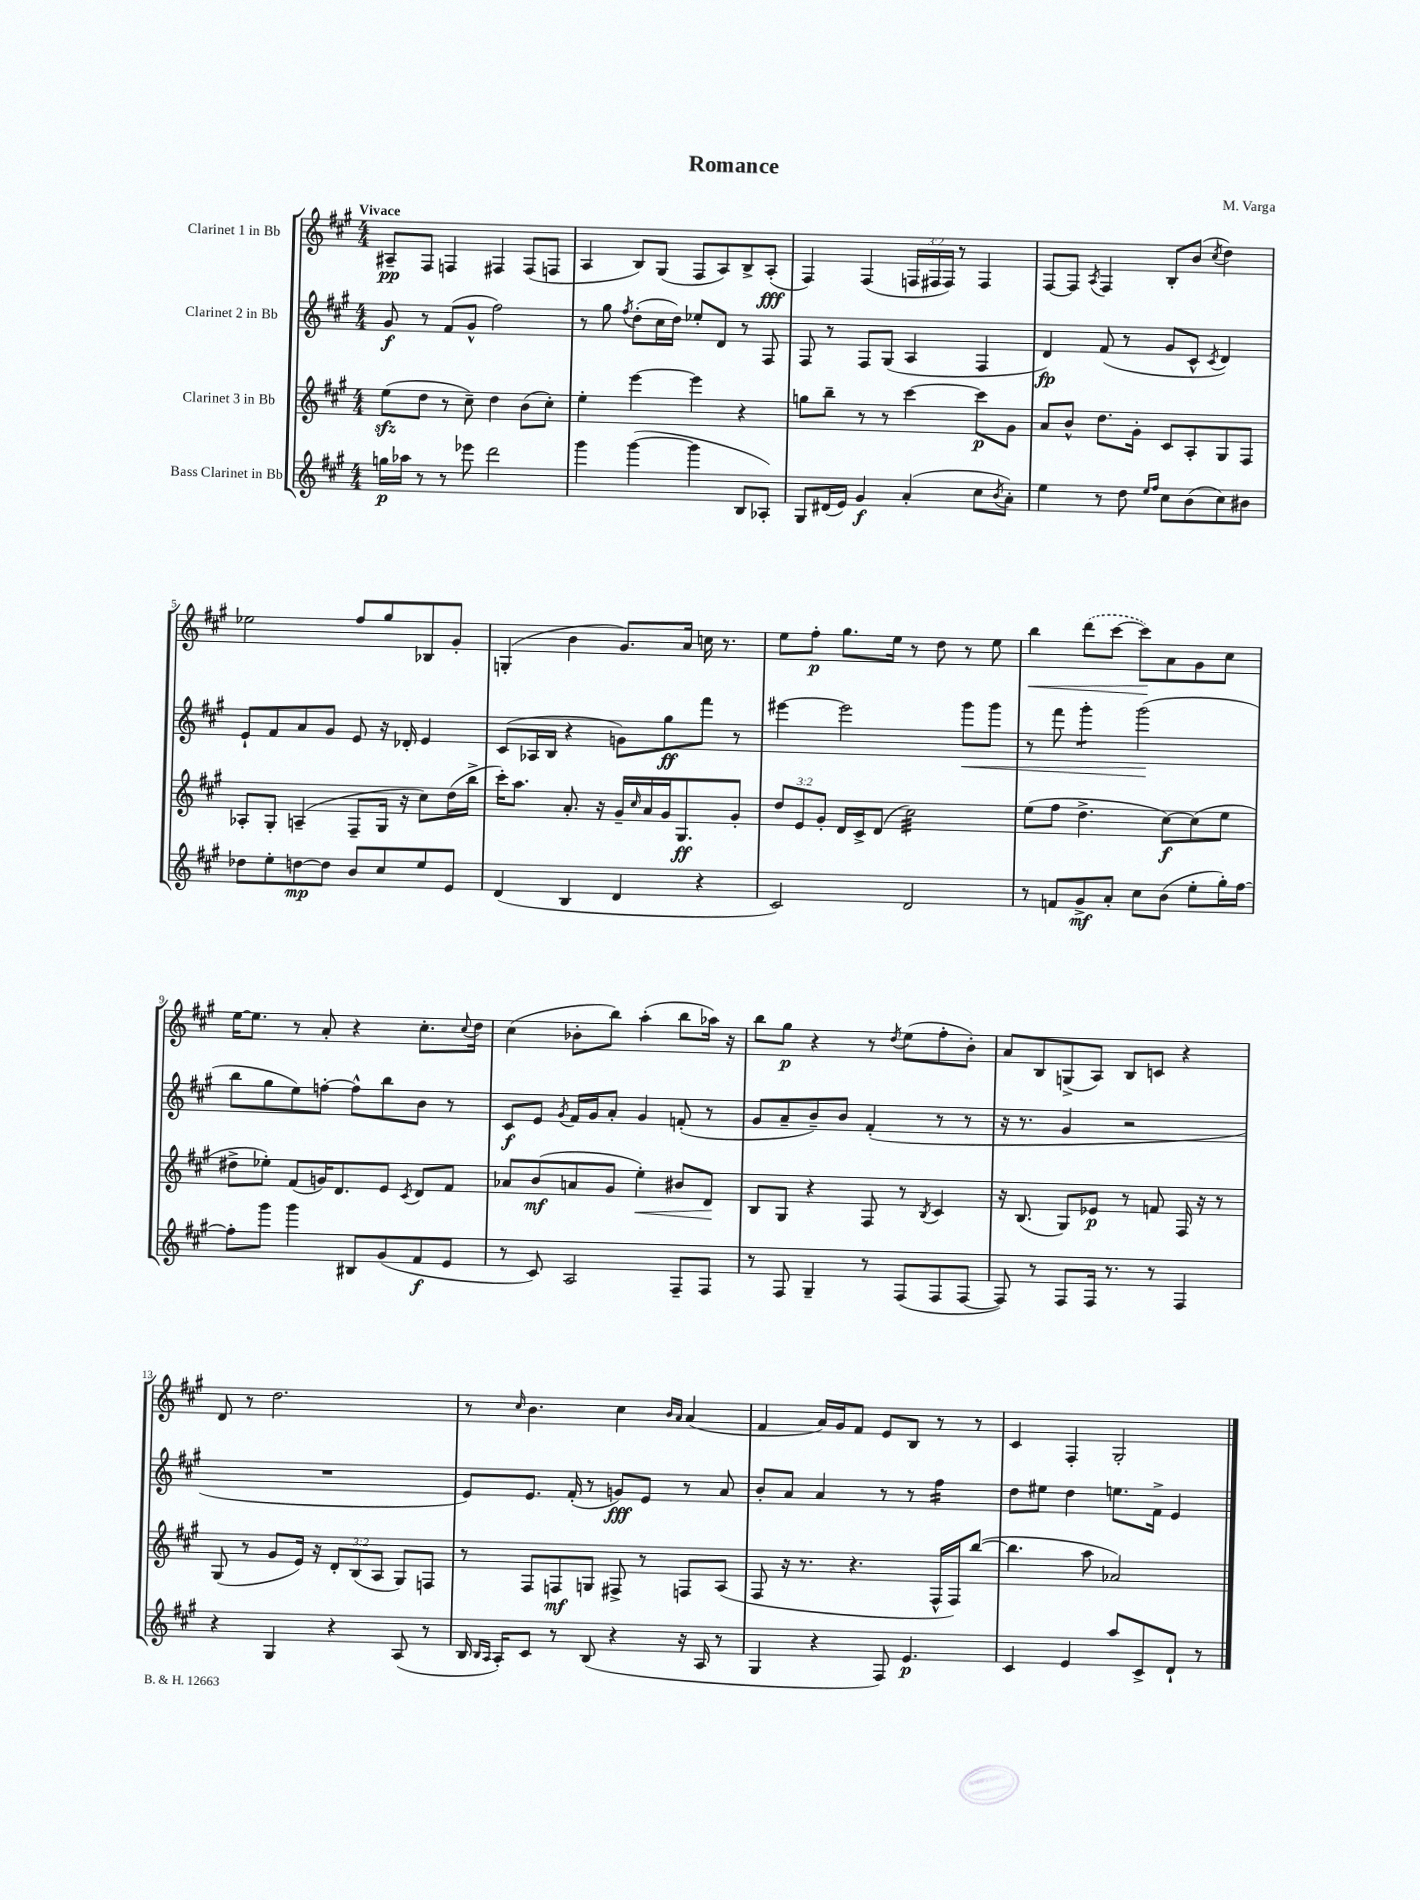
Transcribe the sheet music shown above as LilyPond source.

\header { title = "Romance" composer = "M. Varga" }
<<
\new StaffGroup <<
\new Staff = "s0" \with { instrumentName = "Clarinet 1 in Bb" } {
    \clef treble \key a \major \numericTimeSignature \time 4/4 \override Staff.TupletNumber.text = #tuplet-number::calc-fraction-text \tempo "Vivace"
    ais8--\pp fis8 f4 fis4 fis8( f8 |
    a4 b8) gis8( fis8 a8) b8-> a8-.\fff( |
    fis4) fis4( \tuplet 3/2 { f16 fis16 fis16) } r8 fis4 |
    fis8~ fis8 \acciaccatura { a8 } fis4 b8-. b'8( \acciaccatura { cis''8 } d''4) |
    ees''2 fis''8 gis''8 bes8 gis'8-. |
    g4-.( b'4 gis'8.) a'16 c''16 r8. |
    e''8 fis''8-.\p gis''8. e''16 r8 d''8 r8 e''8 |
    b''4\< \once \slurDashed d'''8( cis'''8~ cis'''8\!) a'8 gis'8 cis''8 |
    e''16~ e''8. r8 a'8-. r4 cis''8.-. \appoggiatura { cis''8 } d''16 |
    cis''4( bes'8-. b''8) a''4-.( b''8 aes''16) r16 |
    b''8 gis''8\p r4 r8 \acciaccatura { d''8 } e''8( fis''8-. b'8-.) |
    a'8 b8 g8->( a8) b8 c'8 r4 |
    d'8 r8 d''2. |
    r8 \grace { cis''16 } b'4. cis''4 \grace { b'16 a'16 } a'4( |
    fis'4 a'16) gis'16 fis'8 e'8 b8 r8 r8 |
    cis'4 fis4-. gis2-. \bar "|." |
}
\new Staff = "s1" \with { instrumentName = "Clarinet 2 in Bb" } {
    \clef treble \key a \major \numericTimeSignature \time 4/4
    gis'8\f r8 fis'8( gis'8-^ fis''2) |
    r8 gis''8 \acciaccatura { fis''8 } d''8-.( cis''16 d''16) ees''8-. d'8 r8 fis8 |
    fis8 r8 fis8 gis8( a4 fis4 |
    d'4\fp) fis'8( r8 gis'8 cis'8-^ \acciaccatura { cis'8 } d'4) |
    e'8-! fis'8 a'8 gis'8 e'8 r16 des'16-. e'4 |
    cis'8( aes16 b16 r4 g'8) gis''8\ff fis'''8 r8 |
    eis'''4~ eis'''2 gis'''8\< gis'''8 |
    r8 fis'''8 gis'''4:8-. gis'''2\!( |
    b''8 gis''8 e''8) f''8~-. f''8-^ b''8 b'8 r8 |
    cis'8\f e'8 \acciaccatura { gis'8 } fis'16 gis'16 a'8-. gis'4 f'8-.( r8 |
    gis'8 a'8-- b'8--) b'8 fis'4-.( r8 r8 |
    r16 r8. gis'4 r2 |
    R1 |
    e'8) e'8. fis'16-.( r8 g'8\fff) e'8 r8 a'8 |
    b'8-. a'8 a'4 r8 r8 fis''4:16 |
    d''8 eis''8 d''4 e''8. fis'16-> e'4 \bar "|." |
}
\new Staff = "s2" \with { instrumentName = "Clarinet 3 in Bb" } {
    \clef treble \key a \major \numericTimeSignature \time 4/4 \override Staff.TupletNumber.text = #tuplet-number::calc-fraction-text
    e''8\sfz( d''8 r8 cis''8--) d''4 b'8( cis''8-.) |
    e''4-. e'''4~ e'''4 r4 |
    g''8 b''8-- r8 r8 cis'''4~ cis'''8\p gis'8 |
    a'8 b'8-^ d''8. gis'16-. cis'8 a8-. gis8 fis8 |
    aes8-. gis8-. a4--( fis8-- gis16 r16 cis''8) d''16( b''16-> |
    cis'''16-.) a''8. a'8.-. r16 gis'16-- \grace { cis''16 } a'16 gis'16 gis8.\ff gis'8-. |
    \tuplet 3/2 { d''8 e'8 gis'8-. } d'16 cis'16-> d'8( cis''2:32) |
    e''8( fis''8 d''4.-> cis''8~\f) cis''8( e''8 |
    dis''8-> ees''8-.) fis'8( g'16) d'8. e'8 \acciaccatura { cis'8 } d'8 fis'8 |
    aes'8 b'8\mf( a'8 gis'8 e''4-.\<) bis'8 d'8\! |
    b8 gis8 r4 fis8 r8 \acciaccatura { b8 } cis'4 |
    r16 b8.( gis8) ees'8\p r8 f'8 fis16 r16 r8 |
    gis8( r8 gis'8 e'16) r16 \tuplet 3/2 { d'8-. b8( a8 } gis8) f8 |
    r8 fis8 f8\mf g8 fis8-> r8 f8 a8( |
    fis8 r16 r8. r4. fis16-^ fis16) b''8~( |
    b''4. a''8 aes'2) \bar "|." |
}
\new Staff = "s3" \with { instrumentName = "Bass Clarinet in Bb" } {
    \clef treble \key a \major \numericTimeSignature \time 4/4
    g''16\p aes''16 r8 r8 ees'''8 d'''2 |
    gis'''4 gis'''4~( gis'''4 b8 aes8-.) |
    gis8 dis'16( e'16) gis'4\f a'4-.( cis''8 \acciaccatura { b'8 } a'8-.) |
    e''4 r8 d''8 \grace { e''16 fis''16 } cis''8 b'8( cis''8) bis'8 |
    des''8 e''8-. d''8~\mp d''8 b'8 cis''8 e''8 e'8 |
    d'4( b4 d'4 r4 |
    cis'2) d'2 |
    r8 f'8 gis'8->\mf a'8-. cis''8 b'8( e''8-. gis''16-.) fis''16~ |
    fis''8-. gis'''8 gis'''4 bis8 gis'8( fis'8\f e'8 |
    r8 cis'8) a2 fis8-- fis8 |
    r8 fis8 gis4-- r8 fis8( fis8 fis8~ |
    fis8) r8 fis8 fis16 r8. r8 fis4 |
    r4 gis4 r4 a8( r8 |
    b16 \grace { b16 a16 } a16-.) cis'8 r8 b8( r4 r16 a16 r8 |
    gis4 r4 fis8) e'4.\p |
    cis'4 e'4 a''8 cis'8-> d'8-! r8 \bar "|." |
}
>>
>>
